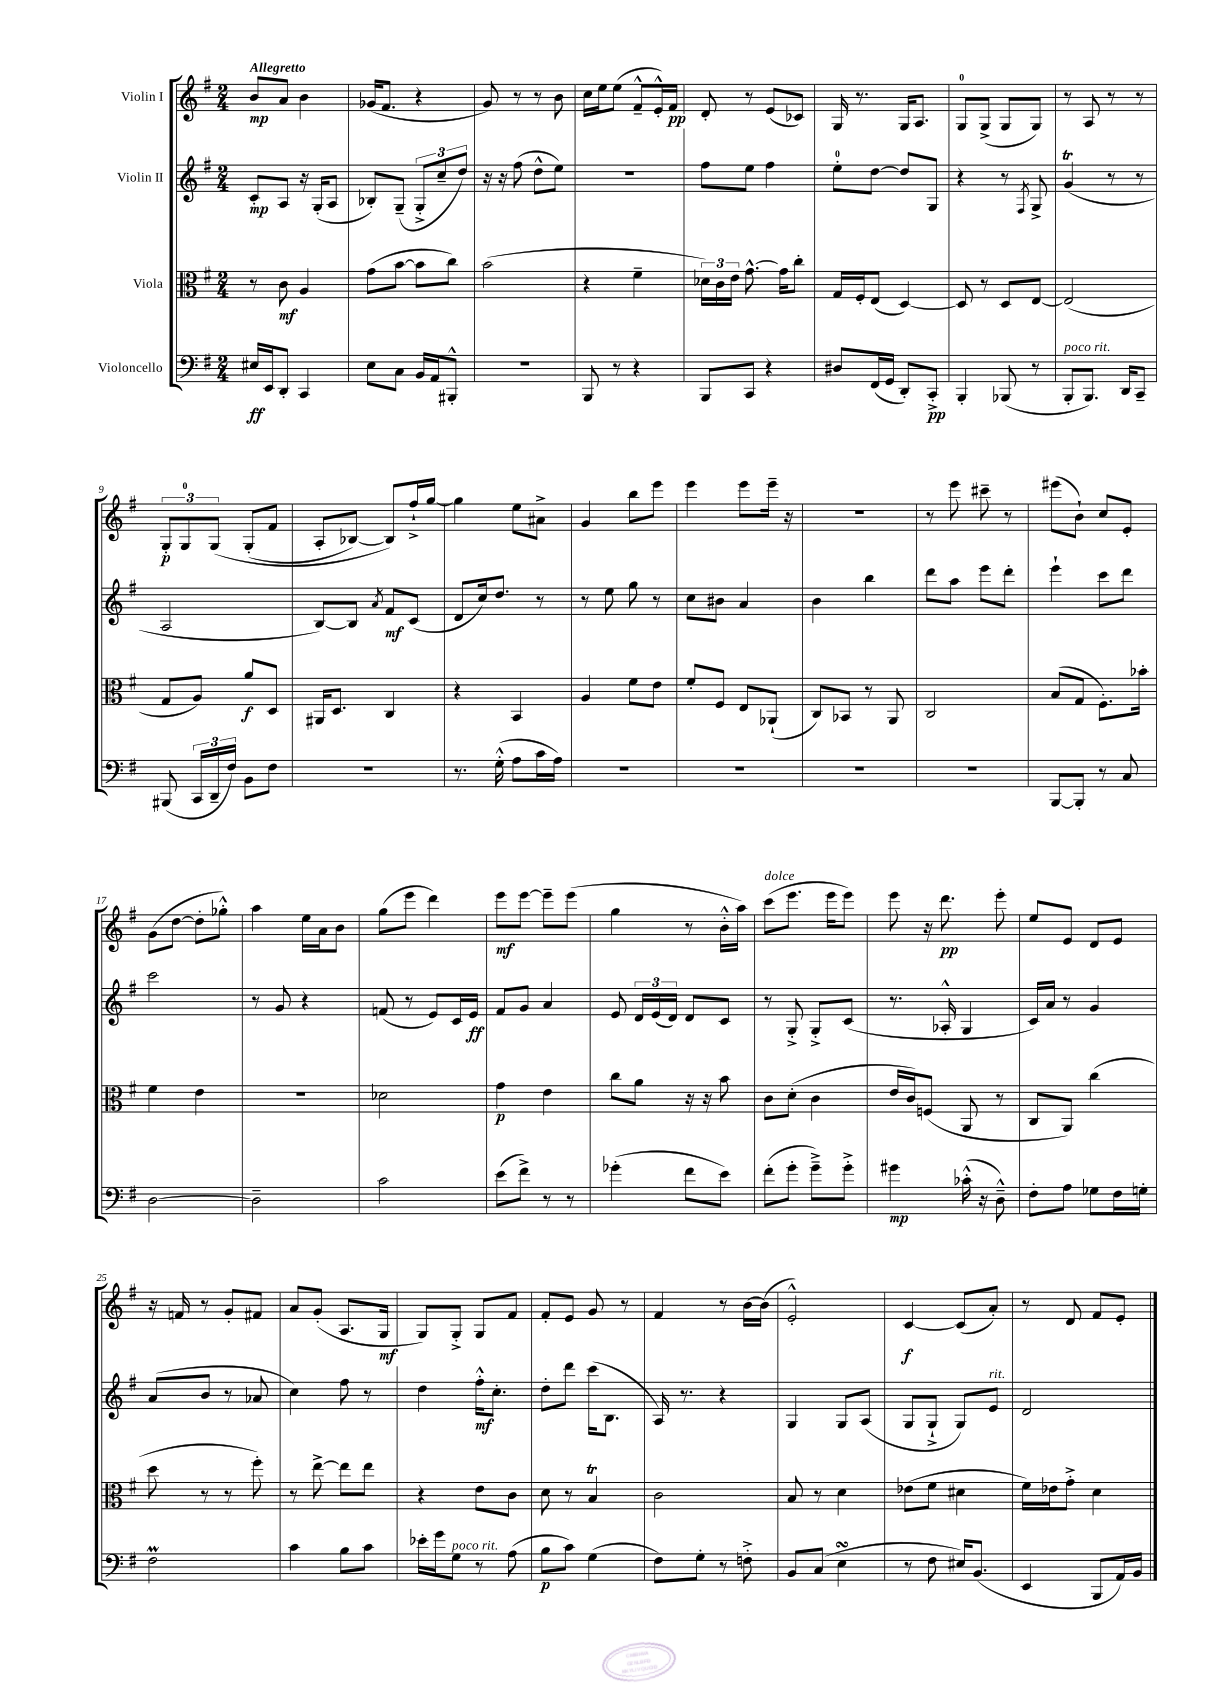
<<
\new StaffGroup <<
\new Staff = "s0" \with { instrumentName = "Violin I" } {
    \clef treble \key g \major \numericTimeSignature \time 2/4 \tempo "Allegretto"
    \autoBeamOff b'8[\mp a'8] b'4 |
    ges'16[( fis'8.] r4 |
    g'8) r8 r8 b'8 |
    c''16[ e''16 e''8]( fis'8[---^ e'16-.-^) fis'16]\pp |
    d'8-. r8 e'8[( ces'8]) |
    g16 r8. g16[ a8.] |
    g8[-0 g8]->( g8[ g8]) |
    r8 a8 r8 r8 |
    \tuplet 3/2 { g8[-.\p g8-0 g8]\( } g8[-.( fis'8] |
    a8[-. bes8]~) bes8[\) fis''16-!-> g''16]~ |
    g''4 e''8[ ais'8]-> |
    g'4 b''8[ e'''8] |
    e'''4 e'''8[ e'''16]-- r16 |
    r2 |
    r8 e'''8 cis'''8-- r8 |
    eis'''8[( b'8]-!) c''8[ e'8]-. |
    g'8[( d''8]~ d''8[-. ges''8]-.-^) |
    a''4 e''16[ a'16 b'8] |
    g''8[( e'''8] d'''4) |
    e'''8[\mf e'''8]~ e'''8[-- e'''8]( |
    g''4 r8 b'16[-.-^ a''16]) |
    c'''8[^\markup { \italic "dolce" }( e'''8.] e'''16[ e'''8]) |
    e'''8 r16 d'''8.\pp e'''8-. |
    e''8[ e'8] d'8[ e'8] |
    r16 f'16 r8 g'8[-. fis'8] |
    a'8[ g'8]-.( a8.[ g16]\mf |
    g8[) g8]-.-> g8[ fis'8] |
    fis'8[-. e'8] g'8 r8 |
    fis'4 r8 b'16[~ b'16]( |
    e'2-.-^) |
    c'4~\f c'8[( a'8]-.) |
    r8 d'8 fis'8[ e'8]-. \bar "|." |
}
\new Staff = "s1" \with { instrumentName = "Violin II" } {
    \clef treble \key g \major \numericTimeSignature \time 2/4
    \autoBeamOff c'8[-.\mp a8] r16 g16[-.( a8] |
    bes8[-.) g8]--( \tuplet 3/2 { g8[-.-> c''8-- d''8]) } |
    r16 r16 fis''8( d''8[-^ e''8]) |
    r2 |
    fis''8[ e''8] fis''4 |
    e''8[-0-. d''8]~ d''8[ g8] |
    r4 r8 \acciaccatura { fis8 } g8-> |
    g'4\trill( r8 r8 |
    a2 |
    b8[~) b8] \acciaccatura { a'8 } fis'8[\mf c'8]( |
    d'8[ c''16) d''8.] r8 |
    r8 e''8 g''8 r8 |
    c''8[ bis'8] a'4 |
    b'4 b''4 |
    d'''8[ a''8] e'''8[ d'''8]-. |
    e'''4-! c'''8[ d'''8] |
    c'''2 |
    r8 g'8 r4 |
    f'8( r8 e'8[) c'16 e'16]\ff |
    fis'8[ g'8] a'4 |
    e'8 \tuplet 3/2 { d'16[ e'16( d'16]) } d'8[ c'8] |
    r8 g8-.-> g8[-.-> c'8]( |
    r8. aes16-.-^ g4 |
    c'16[) a'16] r8 g'4 |
    a'8[( b'8] r8 aes'8 |
    c''4) fis''8 r8 |
    d''4 fis''16[-.-^\mf c''8.]-. |
    d''8[-. d'''8] c'''16[( b8.] |
    a16) r8. r4 |
    g4 g8[ a8]( |
    g8[ g8]-!-> g8[) e'8]^\markup { \italic "rit." } |
    d'2 \bar "|." |
}
\new Staff = "s2" \with { instrumentName = "Viola" } {
    \clef alto \key g \major \numericTimeSignature \time 2/4
    \autoBeamOff r8 c'8\mf a4 |
    g'8[( b'8]~ b'8[ c''8]) |
    b'2( |
    r4 fis'4-- |
    \tuplet 3/2 { des'16[) c'16 e'16] } g'8.~-^ g'16[ c''8]-. |
    g16[ fis16-. e8]( d4~) |
    d8 r8 d8[ e8]~ |
    e2( |
    g8[ a8]) a'8[\f d8] |
    ais,16[ d8.] c4 |
    r4 b,4 |
    a4 fis'8[ e'8] |
    fis'8[-. fis8] e8[ aes,8]-!( |
    c8[) bes,8] r8 a,8 |
    c2 |
    b8[( g8] fis8.[-.) bes'16]-. |
    fis'4 e'4 |
    r2 |
    des'2 |
    g'4\p e'4 |
    c''8[ a'8] r16 r16 b'8 |
    c'8[ d'8]-.( c'4 |
    e'16[ c'16) f8]( a,8 r8 |
    c8[ a,8]) c''4( |
    d''8 r8 r8 fis''8-.) |
    r8 e''8~-> e''8[ e''8] |
    r4 e'8[ c'8] |
    d'8 r8 b4\trill |
    c'2 |
    b8 r8 d'4 |
    ees'8[( fis'8] dis'4 |
    fis'16[) ees'16 g'8]-.-> d'4 \bar "|." |
}
\new Staff = "s3" \with { instrumentName = "Violoncello" } {
    \clef bass \key g \major \numericTimeSignature \time 2/4
    \autoBeamOff eis16[\ff e,16 d,8]-. c,4 |
    e8[ c8] b,16[ a,16 bis,,8]-.-^ |
    R2 |
    b,,8 r8 r4 |
    b,,8[ c,8] r4 |
    dis8[ fis,16( g,16] d,8[-.) c,8]-.->\pp |
    b,,4-. bes,,8( r8 |
    b,,8[-.^\markup { \italic "poco rit." } b,,8.]) d,16[ c,8]-- |
    bis,,8( \tuplet 3/2 { c,16[ d,16-- fis16]) } b,8[ fis8] |
    r2 |
    r8. g16-.-^( a8[ c'16 a16]) |
    R2 |
    R2 |
    R2 |
    R2 |
    b,,8[~ b,,8]-. r8 c8 |
    d2~ |
    d2-- |
    c'2 |
    e'8[( fis'8]->) r8 r8 |
    ges'4-.( fis'8[ e'8]) |
    fis'8[-.( g'8]-. g'8[--->) g'8]-.-> |
    gis'4\mp ces'16-.-^( r16 d8---^) |
    fis8[-. a8] ges8[ fis16 g16]-. |
    fis2\prall |
    c'4 b8[ c'8] |
    ees'16[-. g'16 g8]^\markup { \italic "poco rit." } r8 a8( |
    b8[\p c'8]) g4( |
    fis8[) g8]-. r8 f8-.-> |
    b,8[ c8]( e4\turn |
    r8 fis8 eis16[) b,8.]( |
    e,4 b,,8[ a,16) b,16] \bar "|." |
}
>>
>>
